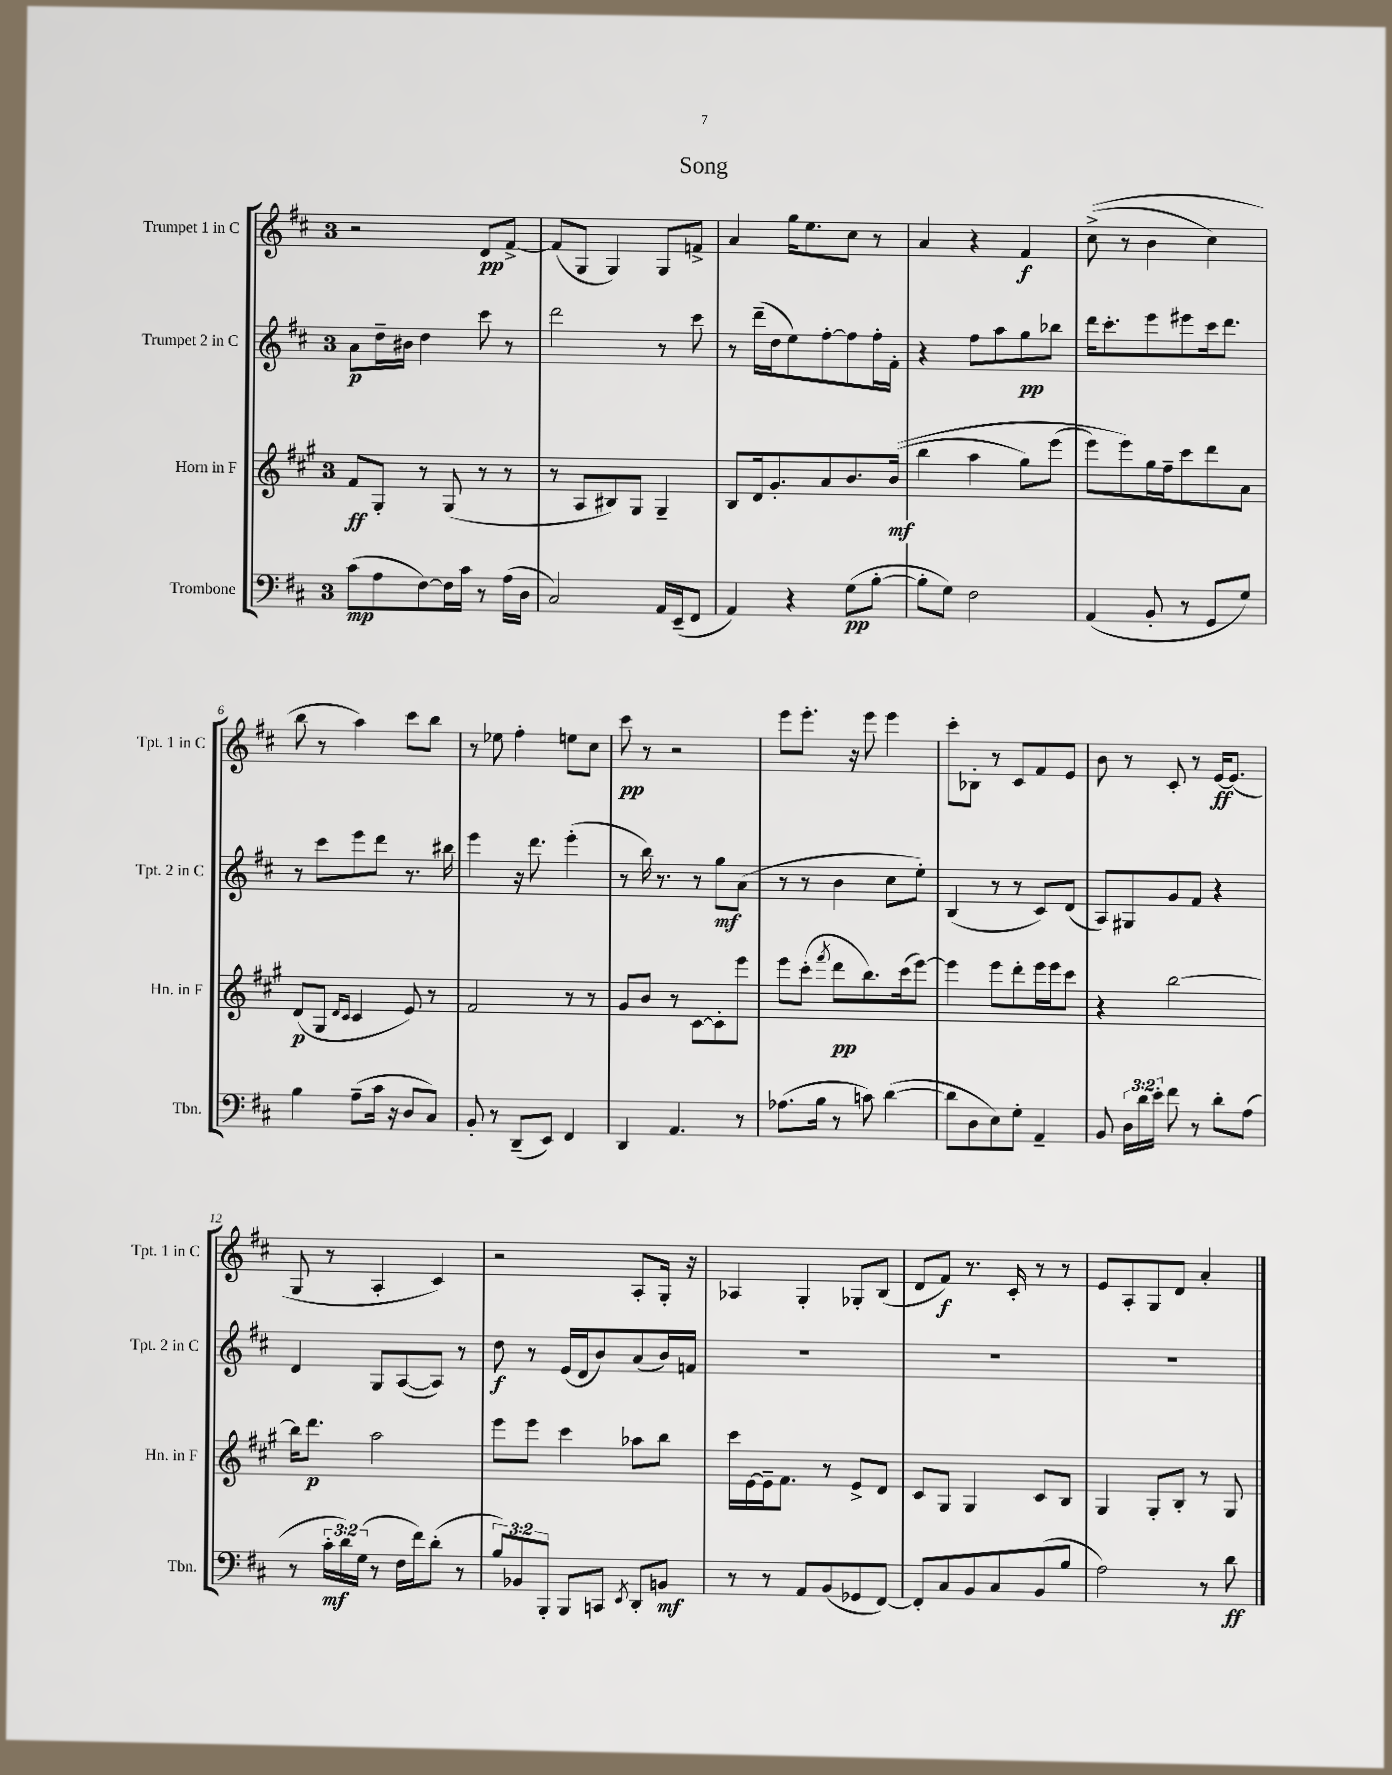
\header { title = "Song" }
<<
\new StaffGroup <<
\new Staff = "s0" \with { instrumentName = "Trumpet 1 in C" shortInstrumentName = "Tpt. 1 in C" } {
    \clef treble \key d \major \once \override Staff.TimeSignature.style = #'single-digit \time 3/4
    \autoBeamOff r2 d'8[\pp fis'8]~-> |
    fis'8[( g8] g4) g8[ f'8]-> |
    a'4 g''16[ e''8. cis''8] r8 |
    a'4 r4 fis'4\f |
    cis''8->(\( r8 b'4 cis''4) |
    b''8 r8 a''4\) cis'''8[ b''8] |
    r8 ees''8 fis''4-. e''8[ cis''8] |
    cis'''8\pp r8 r2 |
    e'''8[ e'''8.]-. r16 e'''8 e'''4 |
    cis'''8[-. bes8]-. r8 cis'8[ fis'8 e'8] |
    b'8 r8 cis'8-. r8 e'16[~\ff e'8.]( |
    g8 r8 a4-. cis'4) |
    r2 a8[-. g16]-. r16 |
    aes4 g4-. ges8[-. b8]( |
    d'8[ fis'8]\f) r8. cis'16-. r8 r8 |
    e'8[ a8-. g8 d'8] a'4-. \bar "|." |
}
\new Staff = "s1" \with { instrumentName = "Trumpet 2 in C" shortInstrumentName = "Tpt. 2 in C" } {
    \clef treble \key d \major \once \override Staff.TimeSignature.style = #'single-digit \time 3/4
    \autoBeamOff a'8[\p d''16-- bis'16] d''4 cis'''8 r8 |
    d'''2 r8 cis'''8 |
    r8 d'''16[--( d''16 e''8) fis''8~-. fis''8 fis''16-. fis'16]-. |
    r4 fis''8[ a''8 g''8\pp bes''8] |
    d'''16[ cis'''8.-. e'''8 eis'''8 cis'''16 d'''8.] |
    r8 cis'''8[ e'''8 d'''8] r8. bis''16 |
    e'''4 r16 d'''8. e'''4-.( |
    r8 b''16) r8. r8 g''8[\mf a'8]( |
    r8 r8 b'4 cis''8[ e''8]-.) |
    b4( r8 r8 cis'8[) d'8]( |
    a8[) gis8 g'8 fis'8] r4 |
    d'4 g8[ a8~( a8]) r8 |
    d''8\f r8 e'16[( d'16 b'8) a'8( b'16) f'16] |
    R2. |
    R2. |
    R2. \bar "|." |
}
\new Staff = "s2" \with { instrumentName = "Horn in F" shortInstrumentName = "Hn. in F" } {
    \clef treble \key a \major \once \override Staff.TimeSignature.style = #'single-digit \time 3/4
    \autoBeamOff fis'8[\ff gis8]-. r8 gis8( r8 r8 |
    r8 a8[ bis8) gis8] gis4-- |
    b8[ d'16 gis'8.-. a'8 b'8. b'16]\mf(\( |
    b''4 a''4 gis''8[) e'''8]( |
    e'''8[) e'''8\) gis''16 fis''16-- cis'''8 d'''8 a'8] |
    d'8[\p( gis8] \grace { d'16[ cis'16] } cis'4 e'8) r8 |
    fis'2 r8 r8 |
    gis'8[ b'8] r8 cis'8[~ cis'8-. e'''8] |
    e'''8[ cis'''8]-.( \acciaccatura { fis'''8 } d'''8[\pp b''8.) cis'''16( e'''8]~) |
    e'''4 e'''8[ d'''8-. e'''16 e'''16 cis'''8] |
    r4 b''2~ |
    b''16[ d'''8.]\p a''2 |
    e'''8[ e'''8] cis'''4 aes''8[ b''8] |
    cis'''16[ e'16~ e'16-- fis'8.] r8 e'8[-> d'8] |
    cis'8[ gis8] gis4 cis'8[ b8] |
    gis4 gis8[-. b8]-. r8 gis8 \bar "|." |
}
\new Staff = "s3" \with { instrumentName = "Trombone" shortInstrumentName = "Tbn." } {
    \clef bass \key d \major \once \override Staff.TimeSignature.style = #'single-digit \time 3/4 \override Staff.TupletNumber.text = #tuplet-number::calc-fraction-text
    \autoBeamOff cis'8[\mp( a8 fis8~) fis16 cis'16] r8 a16[( d16] |
    cis2) a,16[ e,16--( fis,8] |
    a,4) r4 g8[\pp( b8]~-. |
    b8[-. g8]) fis2 |
    a,4( b,8-. r8 g,8[ g8]) |
    b4 a8[--( cis'16] r16 d8[ cis8]) |
    b,8-. r8 d,8[--( e,8]) fis,4 |
    d,4 a,4. r8 |
    aes8.[( b16] r8 c'8) d'4~( |
    d'8[ d8 e8) g8]-. a,4-- |
    b,8 \tuplet 3/2 { d16[ d'16 e'16]-. } fis'8 r8 d'8[-. a8]( |
    r8 \tuplet 3/2 { cis'16[-.\mf d'16) g16]( } r8 fis16[ fis'16) d'8]-.( r8 |
    \tuplet 3/2 { b8[) bes,8 b,,8]-. } b,,8[ c,8] \acciaccatura { e,8 } d,8[-. b,8]\mf |
    r8 r8 a,8[ b,8( ges,8 fis,8]~) |
    fis,8[-. cis8 b,8 cis8 b,8( b8] |
    a2) r8 d'8\ff \bar "|." |
}
>>
>>
